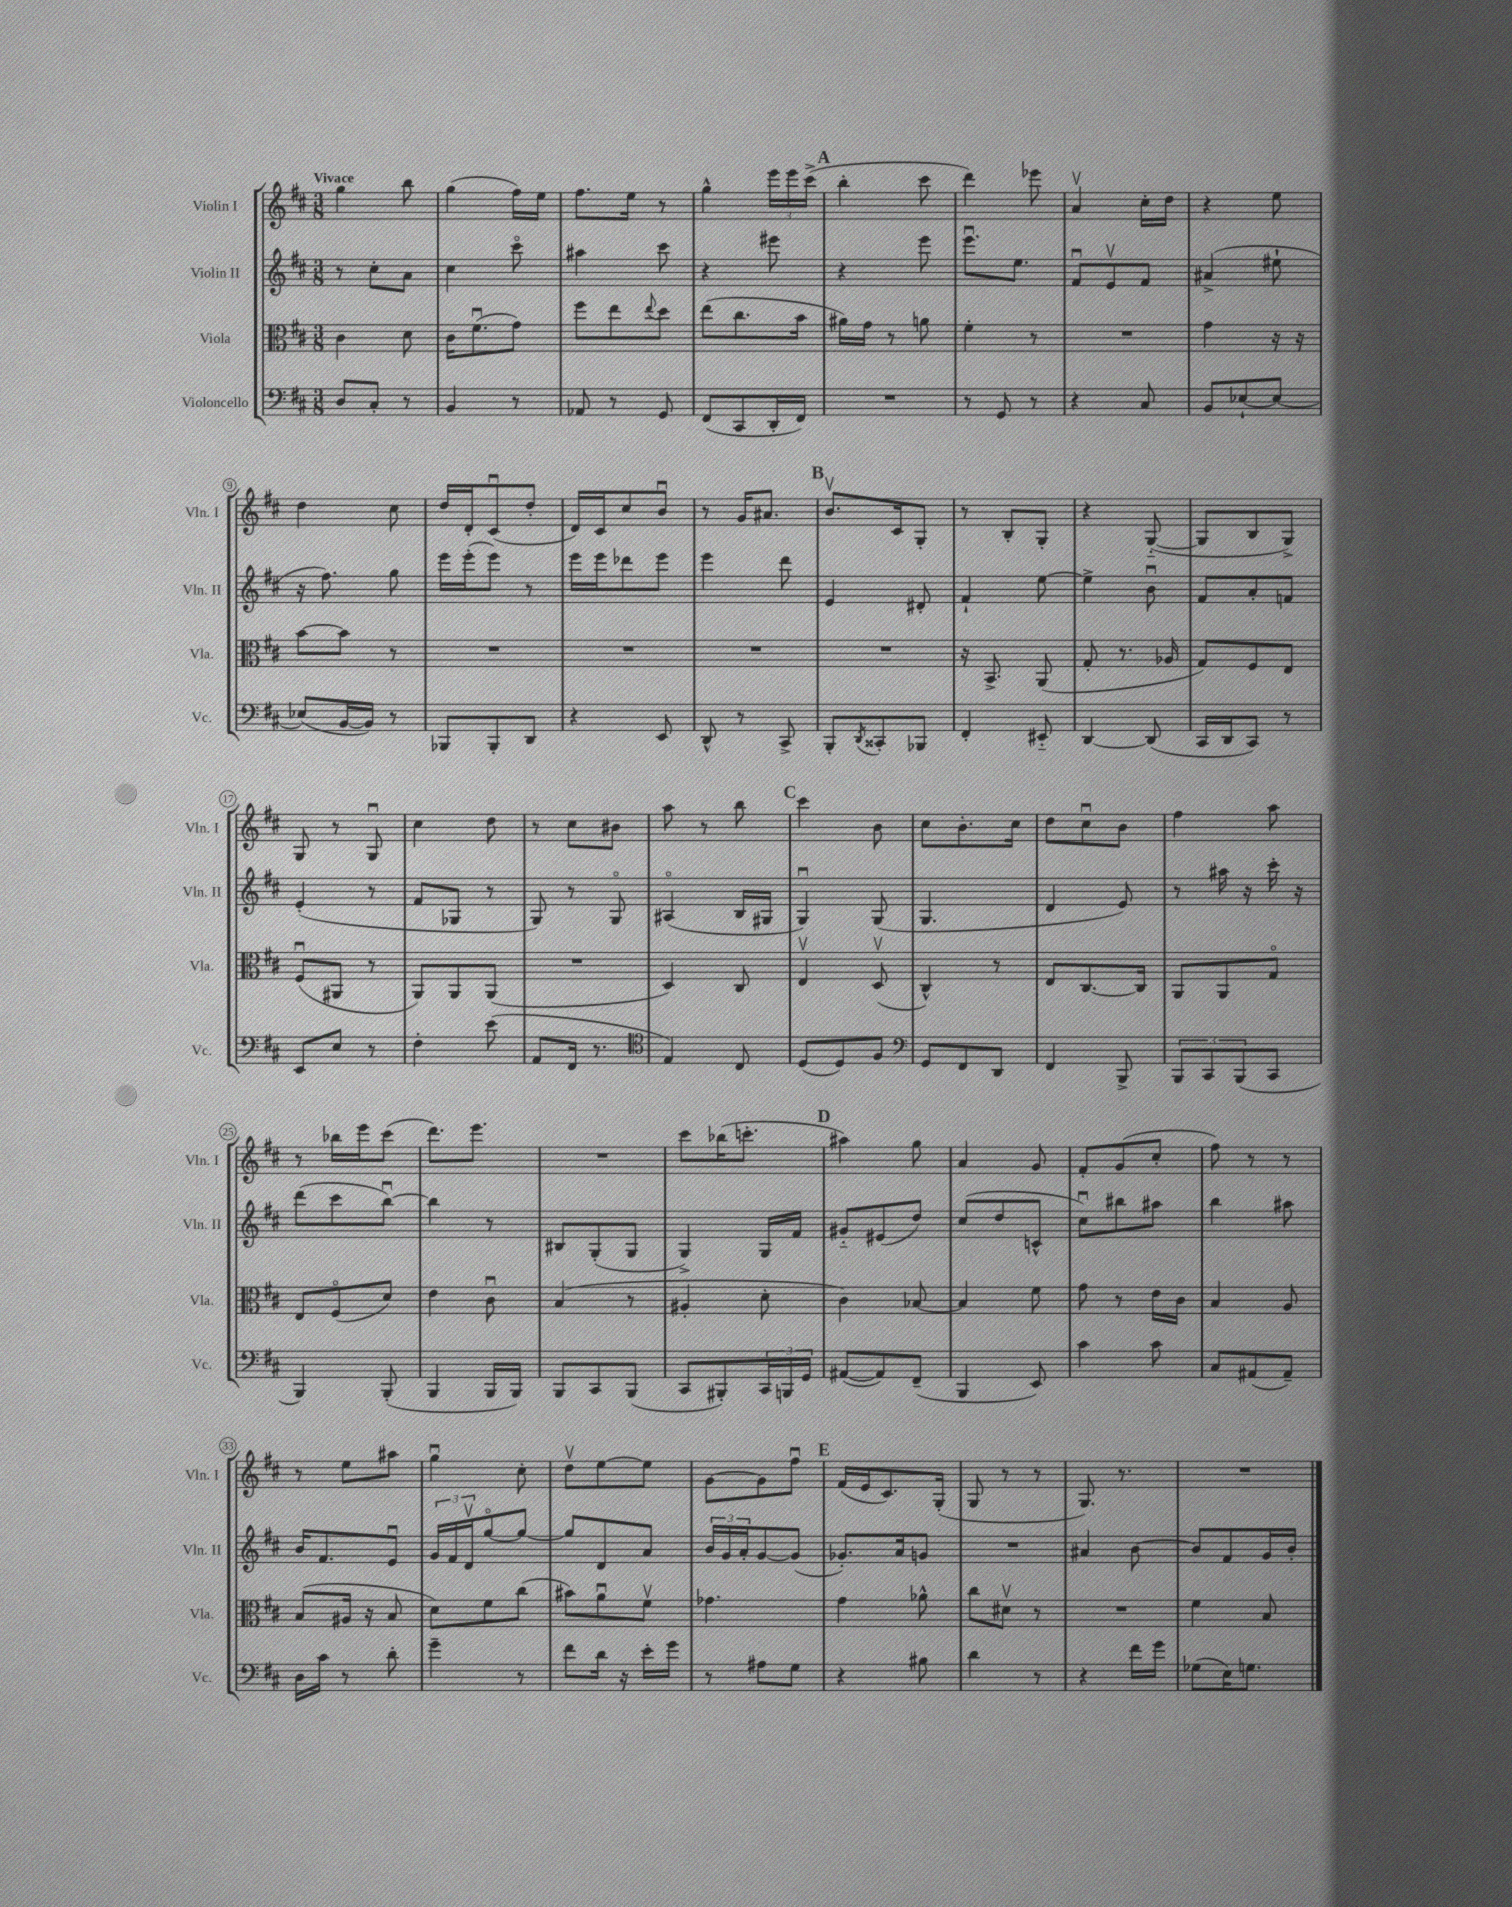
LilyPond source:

<<
\new StaffGroup <<
\new Staff = "s0" \with { instrumentName = "Violin I" shortInstrumentName = "Vln. I" } {
    \clef treble \key d \major \numericTimeSignature \time 3/8 \tempo "Vivace"
    g''4 b''8 |
    g''4( fis''16) e''16 |
    fis''8. e''16 r8 |
    g''4-^ \tuplet 3/2 { e'''16 e'''16 cis'''16->( } |
    \mark \markup { \bold "A" } b''4-. cis'''8 |
    d'''4) ees'''8 |
    a'4\upbow cis''16-. d''16 |
    r4 e''8 |
    d''4 cis''8 |
    d''16 d'16-. cis'8\downbow( d''8-. |
    d'16) cis'16 cis''8 b'8\downbow |
    r8 g'16 ais'8. |
    \mark \markup { \bold "B" } b'8.\upbow cis'16 g8-. |
    r8 b8-. g8-. |
    r4 g8~-_( |
    g8 b8 g8->) |
    g8 r8 g8\downbow |
    cis''4 d''8 |
    r8 cis''8 bis'8 |
    a''8 r8 b''8 |
    \mark \markup { \bold "C" } cis'''4 b'8 |
    cis''8 b'8.-. cis''16 |
    d''8 cis''8\downbow b'8 |
    fis''4 a''8 |
    r8 bes''16 e'''16 cis'''8( |
    d'''8.) e'''8. |
    R4. |
    cis'''8 bes''16( c'''8.-. |
    \mark \markup { \bold "D" } ais''4) g''8 |
    a'4 g'8 |
    fis'8-. g'8( cis''8-. |
    fis''8) r8 r8 |
    r8 e''8 ais''8 |
    g''4\downbow cis''8-. |
    d''8\upbow e''8~ e''8 |
    g'8~ g'8 fis''8\downbow |
    \mark \markup { \bold "E" } fis'16( e'16 cis'8.) g16-.( |
    g8 r8 r8 |
    g8.) r8. |
    R4. \bar "|." |
}
\new Staff = "s1" \with { instrumentName = "Violin II" shortInstrumentName = "Vln. II" } {
    \clef treble \key d \major \numericTimeSignature \time 3/8
    r8 cis''8-. a'8 |
    cis''4 cis'''8\flageolet |
    ais''4 cis'''8 |
    r4 eis'''8 |
    \mark \markup { \bold "A" } r4 e'''8 |
    e'''8.\downbow e''8. |
    fis'8\downbow e'8\upbow fis'8 |
    ais'4->( eis''8-! |
    r16 fis''8.) g''8 |
    e'''16 e'''16-.( e'''8) r8 |
    e'''16 e'''16 des'''8 e'''8 |
    e'''4 d'''8 |
    \mark \markup { \bold "B" } e'4 dis'8-. |
    fis'4-! e''8~ |
    e''4-> b'8\downbow |
    fis'8 a'8-. f'8 |
    e'4-.( r8 |
    fis'8 ges8 r8 |
    g8) r8 g8\flageolet |
    ais4\flageolet( b16 gis16 |
    \mark \markup { \bold "C" } g4\downbow) g8( |
    g4. |
    d'4 e'8) |
    r8 ais''16 r16 cis'''16-. r16 |
    d'''8( cis'''8 b''8~\downbow) |
    b''4 r8 |
    bis8 g8-.( g8 |
    g4->) g16 fis'16 |
    \mark \markup { \bold "D" } gis'8-_ eis'8( d''8) |
    cis''8( d''8 c'8-^ |
    cis''8\downbow) bis''8 ais''8 |
    b''4 ais''8 |
    b'16 fis'8. e'8\downbow |
    \tuplet 3/2 { g'16 fis'16 d'16\upbow } g''8~\flageolet g''8~ |
    g''8 d'8 a'8 |
    \tuplet 3/2 { b'16 g'16 a'16-. } g'8~ g'8( |
    \mark \markup { \bold "E" } ges'8.-.) a'16 g'8 |
    R4. |
    ais'4 b'8~ |
    b'8 fis'8 g'16 b'16-. \bar "|." |
}
\new Staff = "s2" \with { instrumentName = "Viola" shortInstrumentName = "Vla." } {
    \clef alto \key d \major \numericTimeSignature \time 3/8
    cis'4 d'8 |
    cis'16 fis'8.\downbow( g'8) |
    fis''8 e''8 \appoggiatura { e''8 } d''8 |
    e''8( cis''8. b'16 |
    \mark \markup { \bold "A" } ais'16) g'16 r8 a'8 |
    fis'4-. r8 |
    R4. |
    g'4 r16 r16 |
    b'8~ b'8 r8 |
    R4. |
    R4. |
    R4. |
    \mark \markup { \bold "B" } R4. |
    r16 b,8.-> a,8( |
    g8-. r8. aes16 |
    g8) fis8 e8 |
    fis8\downbow( ais,8 r8 |
    a,8) a,8 a,8( |
    R4. |
    d4) cis8 |
    \mark \markup { \bold "C" } e4\upbow d8\upbow( |
    cis4-^) r8 |
    e8 cis8.~ cis16 |
    a,8 a,8 g8\flageolet |
    e8 fis8\flageolet( d'8) |
    e'4 cis'8\downbow |
    b4( r8 |
    ais4-. d'8-. |
    \mark \markup { \bold "D" } cis'4) bes8~ |
    bes4 fis'8 |
    g'8 r8 e'16 cis'16 |
    b4 a8 |
    b8( ais16 r16 b8 |
    d'8) fis'8 cis''8( |
    bis'8) a'8\downbow fis'8\upbow |
    ges'4. |
    \mark \markup { \bold "E" } g'4 aes'8-^ |
    cis''8 dis'8\upbow r8 |
    R4. |
    fis'4 b8 \bar "|." |
}
\new Staff = "s3" \with { instrumentName = "Violoncello" shortInstrumentName = "Vc." } {
    \clef bass \key d \major \numericTimeSignature \time 3/8
    d8 cis8-. r8 |
    b,4 r8 |
    aes,8 r8 g,8 |
    fis,8( cis,8 d,16-. fis,16) |
    \mark \markup { \bold "A" } R4. |
    r8 g,8 r8 |
    r4 cis8 |
    b,8 ees8~-! ees8~ |
    ees8( b,16~ b,16) r8 |
    bes,,8 bes,,8-. d,8 |
    r4 e,8 |
    d,8-^ r8 cis,8-> |
    \mark \markup { \bold "B" } b,,8-. \acciaccatura { d,8 } cisis,8-. bes,,8 |
    fis,4-. eis,8-_ |
    d,4~ d,8( |
    cis,16 d,16 cis,8) r8 |
    e,8 e8 r8 |
    fis4-. e'8( |
    a,8 fis,16 r8. |
    \clef tenor e4) cis8 |
    \mark \markup { \bold "C" } d8( d8) fis8 |
    \clef bass g,8 fis,8 d,8 |
    fis,4 b,,8-> |
    \tuplet 3/2 { b,,8 cis,8 b,,8( } cis,8 |
    b,,4) b,,8-.( |
    b,,4 b,,16 b,,16) |
    b,,8 cis,8 b,,8( |
    cis,8 bis,,8-.) \tuplet 3/2 { cis,16 b,,16 g,16 } |
    \mark \markup { \bold "D" } ais,8~( ais,8) fis,8--( |
    b,,4 e,8) |
    cis'4 cis'8 |
    cis8 ais,8( ais,8--) |
    d16 cis'16 r8 d'8-. |
    g'4-- r8 |
    fis'8 d'16 r16 e'16-. g'16 |
    r8 ais8 g8 |
    \mark \markup { \bold "E" } r4 bis8 |
    d'4 r8 |
    r4 fis'16 g'16 |
    ges8( e16) g8. \bar "|." |
}
>>
>>
\layout { \context { \Score \override BarNumber.stencil = #(make-stencil-circler 0.1 0.3 ly:text-interface::print) } }
